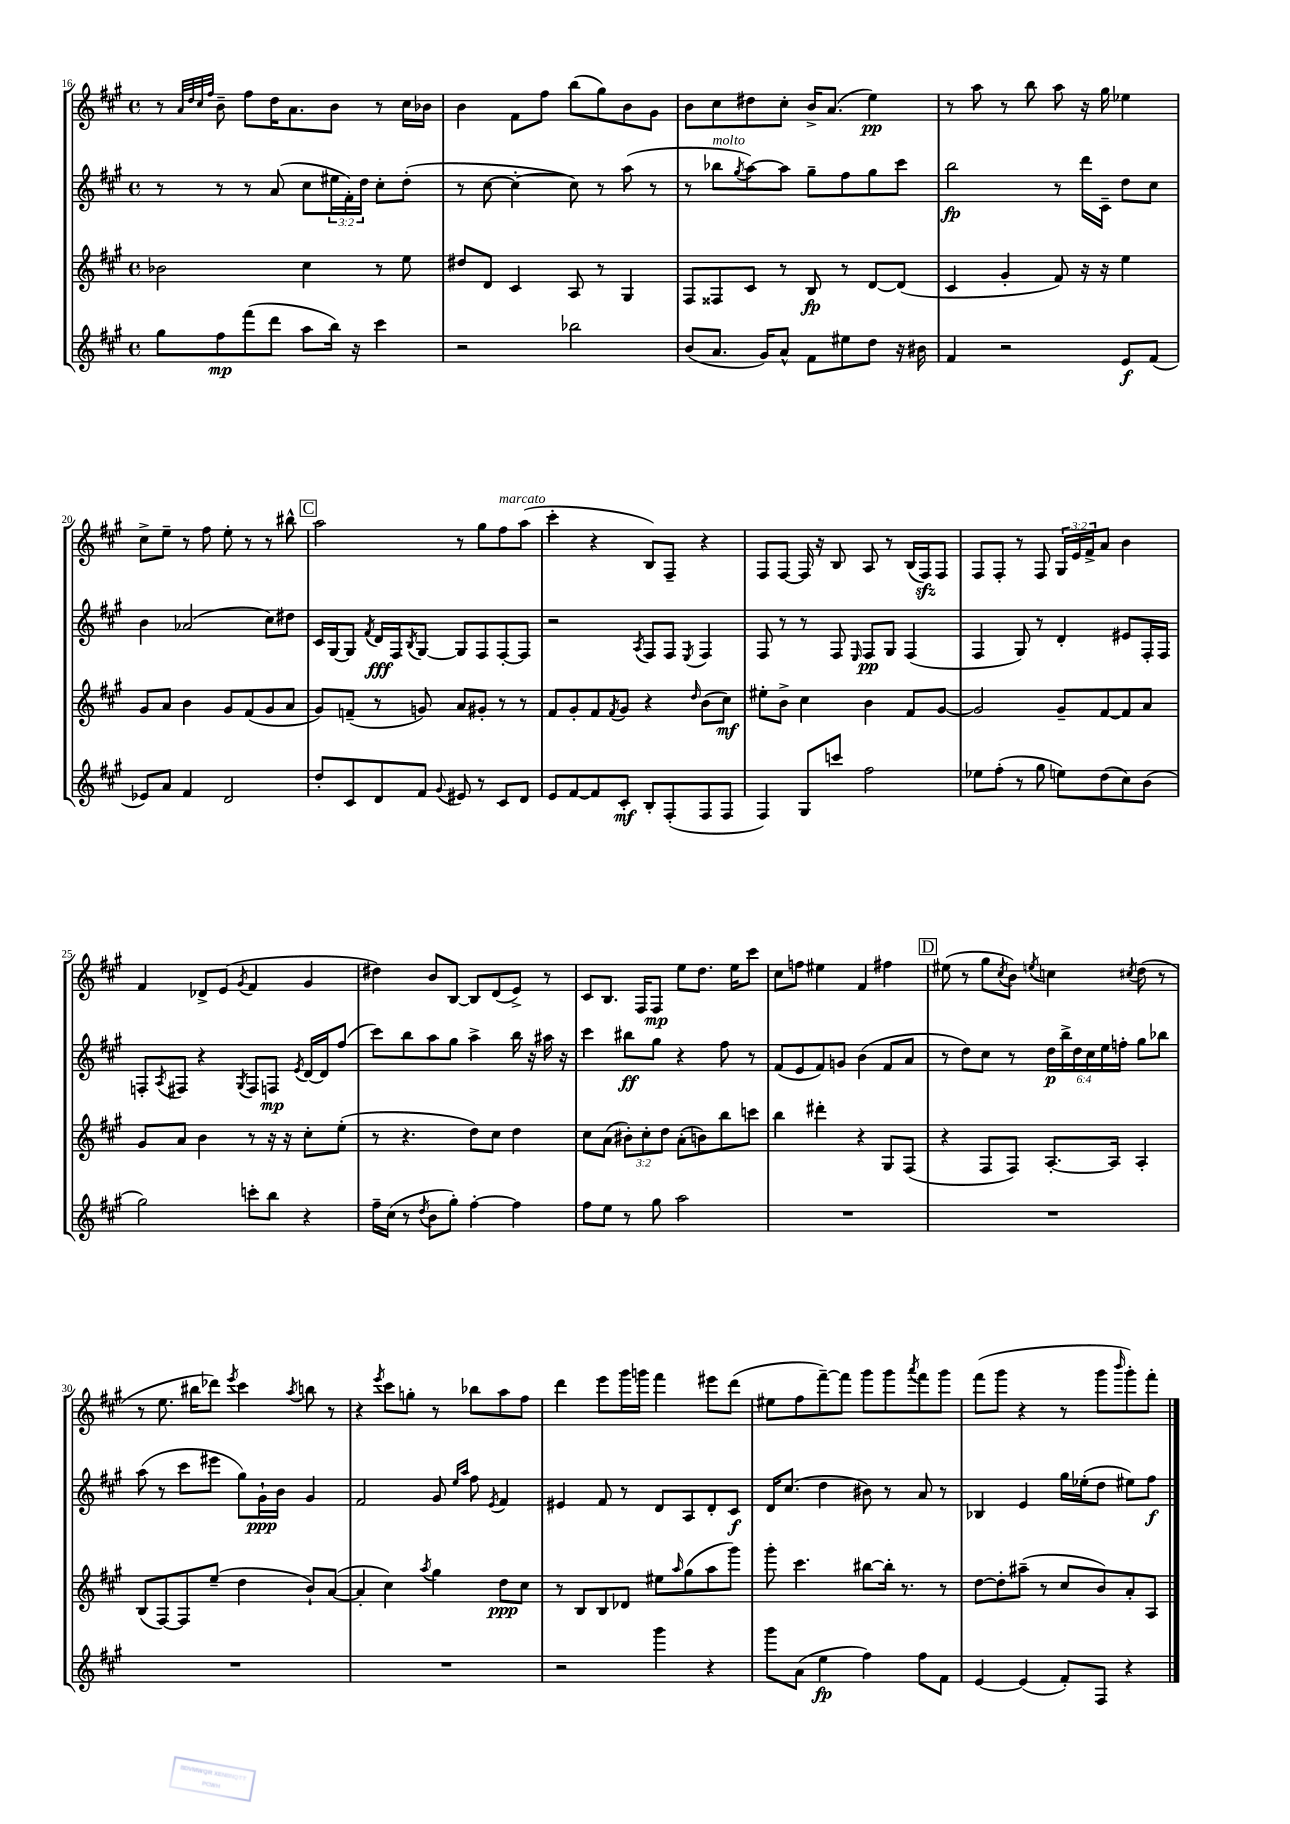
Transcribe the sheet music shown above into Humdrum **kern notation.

**kern	**dynam	**kern	**dynam	**kern	**dynam	**kern	**dynam
*part4	*part4	*part3	*part3	*part2	*part2	*part1	*part1
*staff4	*staff4	*staff3	*staff3	*staff2	*staff2	*staff1	*staff1
*clefG2	*	*clefG2	*	*clefG2	*	*clefG2	*
*k[f#c#g#]	*	*k[f#c#g#]	*	*k[f#c#g#]	*	*k[f#c#g#]	*
*M4/4	*	*M4/4	*	*M4/4	*	*M4/4	*
*met(c)	*	*met(c)	*	*met(c)	*	*met(c)	*
=16	=16	=16	=16	=16	=16	=16	=16
8gg#\L	.	2b-X\	.	8r	.	8r	.
.	.	.	.	.	.	32qqa/LLL	.
.	.	.	.	.	.	32qqdd/	.
.	.	.	.	.	.	32qqcc#/	.
.	.	.	.	.	.	32qqff#/JJJ	.
8ff#\	mp	.	.	8r	.	8b~\	.
(8fff#\	.	.	.	8r	.	8ff#\L	.
8ddd\J	.	.	.	(8a/	.	16dd\K	.
.	.	.	.	.	.	8.a\	.
8aa\L	.	4cc#\	.	8cc#\L	.	.	.
16bb\Jk)	.	.	.	24ee#X\L	.	8b\J	.
.	.	.	.	24f#'\)	.	.	.
16r	.	.	.	.	.	.	.
.	.	.	.	24dd\JJ	.	.	.
4ccc#\	.	8r	.	8cc#'\L	.	8r	.
.	.	8ee\	.	(8dd'\J	.	16cc#\LL	.
.	.	.	.	.	.	16b-X\JJ	.
=17	=17	=17	=17	=17	=17	=17	=17
2r	.	8dd#X/L	.	8r	.	4b\	.
.	.	8d/J	.	[8cc#\	.	.	.
.	.	4c#/	.	4cc#'\_	.	8f#\L	.
.	.	.	.	.	.	8ff#\J	.
2bb-X\	.	8A/	.	8cc#\])	.	(8bb\L	.
.	.	8r	.	8r	.	8gg#\)	.
.	.	4G#/	.	(8aa\	.	8b\	.
.	.	.	.	8r	.	8g#\J	.
=18	=18	=18	=18	=18	=18	=18	=18
(8b/L	.	8F#/L	.	8r	.	8b\L	.
!	!	!	!	!LO:TX:a:i:t=molto	!	!	!
8.a/J	.	8F##X/	.	8bb-X\L	.	8cc#\	.
.	.	.	.	8qgg#/	.	.	.
.	.	8c#/J	.	[8aa\)	.	8dd#X\	.
16g#/KL)	.	.	.	.	.	.	.
8a^^/J	.	8r	.	8aa\J]	.	8cc#'\J	.
8f#\L	.	8B/	fp	8gg#~\L	.	16b^/KL	.
.	.	.	.	.	.	(8.a/J	.
8ee#X\	.	8r	.	8ff#\	.	.	.
8dd\J	.	[8d/L	.	8gg#\	.	4ee\)	pp
16r	.	(8d/J]	.	8ccc#\J	.	.	.
16b#X\	.	.	.	.	.	.	.
=19	=19	=19	=19	=19	=19	=19	=19
4f#/	.	4c#/	.	2bb\	fp	8r	.
.	.	.	.	.	.	8aa\	.
2r	.	4g#'/	.	.	.	8r	.
.	.	.	.	.	.	8bb\	.
.	.	8f#/)	.	8r	.	8aa\	.
.	.	16r	.	16ddd\LL	.	16r	.
.	.	16r	.	16c#~\JJ	.	16gg#\	.
8e/L	f	4ee\	.	8dd\L	.	4ee-X\	.
(8f#/J	.	.	.	8cc#\J	.	.	.
!!LO:LB:g=z
=20	=20	=20	=20	=20	=20	=20	=20
8e-X/L)	.	8g#/L	.	4b\	.	8cc#^\L	.
8a/J	.	8a/J	.	.	.	8ee~\J	.
4f#/	.	4b\	.	(2a-X/	.	8r	.
.	.	.	.	.	.	8ff#\	.
2d/	.	8g#/L	.	.	.	8ee'\	.
.	.	(8f#/	.	.	.	8r	.
.	.	8g#/	.	8cc#\L)	.	8r	.
.	.	8a/J	.	8dd#X\J	.	8bb#X^^\	.
!!LO:REH:place=s1:t=C
=21	=21	=21	=21	=21	=21	=21	=21
8dd'/L	.	8g#/L)	.	16c#/LL	.	2aa\	.
.	.	.	.	[16G#/J	.	.	.
8c#/	.	(8fn~/J	.	8G#/J]	.	.	.
.	.	.	.	8qf#/	.	.	.
8d/	.	8r	.	16d/LL	fff	.	.
.	.	.	.	16F#/J	.	.	.
.	.	.	.	8qB/	.	.	.
8f#/J	.	8gn/)	.	[8G#/J	.	.	.
8qqg#/	.	.	.	.	.	.	.
8e#X/	.	8a/L	.	8G#/L]	.	8r	.
8r	.	8g#X'/J	.	8F#/	.	8gg#\L	.
!	!	!	!	!	!	!LO:TX:a:i:t=marcato	!
8c#/L	.	8r	.	[8F#'/	.	8ff#\	.
8d/J	.	8r	.	8F#/J]	.	(8aa\J	.
=22	=22	=22	=22	=22	=22	=22	=22
8e/L	.	8f#/L	.	2r	.	4ccc#'\	.
[8f#/	.	8g#'/	.	.	.	.	.
8f#/]	.	8f#/	.	.	.	4r	.
.	.	8qf#/	.	.	.	.	.
8c#'/J	mf	8g#/J	.	.	.	.	.
.	.	.	.	8qA/	.	.	.
8B'/L	.	4r	.	8F#/L	.	8B/L)	.
(8F#'/	.	.	.	8F#/J	.	8F#~/J	.
.	.	16qqdd/	.	8qE/	.	.	.
8F#/	.	(8b\L	.	4F#/	.	4r	.
8F#/J	.	8cc#\J)	mf	.	.	.	.
=23	=23	=23	=23	=23	=23	=23	=23
4F#/)	.	8ee#X'\L	.	8F#/	.	8F#/L	.
.	.	8b^\J	.	8r	.	[8F#/J	.
8G#/L	.	4cc#\	.	8r	.	16F#/]	.
.	.	.	.	.	.	16r	.
8cccn/J	.	.	.	8F#/	.	8B/	.
.	.	.	.	16qqE/	.	.	.
2ff#\	.	4b\	.	8F#/L	pp	8A/	.
.	.	.	.	8G#/J	.	8r	.
.	.	8f#/L	.	(4F#/	.	(16B/LL	.
.	.	.	.	.	.	16F#zz/J)	.
.	.	[8g#/J	.	.	.	8F#/J	.
=24	=24	=24	=24	=24	=24	=24	=24
8ee-X\L	.	2g#/]	.	4F#/	.	8F#/L	.
(8ff#'\J	.	.	.	.	.	8F#'/J	.
8r	.	.	.	8G#/)	.	8r	.
8gg#\	.	.	.	8r	.	8F#/	.
8een\L)	.	8g#~/L	.	4d'/	.	24G#/LL	.
.	.	.	.	.	.	24e/	.
.	.	.	.	.	.	24f#^/J	.
(8dd\	.	[8f#/	.	.	.	8a/J	.
8cc#\)	.	8f#/]	.	8e#X/L	.	4b\	.
(8b\J	.	8a/J	.	16F#'/L	.	.	.
.	.	.	.	16F#/JJ	.	.	.
!!LO:LB:g=z
=25	=25	=25	=25	=25	=25	=25	=25
2gg#\)	.	8g#/L	.	8Fn'/L	.	4f#/	.
.	.	.	.	8qA/	.	.	.
.	.	8a/J	.	8F#X/J	.	.	.
.	.	4b\	.	4r	.	8d-X^/L	.
.	.	.	.	.	.	(8e/J	.
.	.	.	.	8qG#/	.	8qg#/	.
8cccn'\L	.	8r	.	8F#/L	.	4f#/	.
8bb\J	.	16r	.	8Fn/J	mp	.	.
.	.	16r	.	.	.	.	.
.	.	.	.	8qe/	.	.	.
4r	.	8cc#'\L	.	[16d/LL	.	4g#/	.
.	.	.	.	16d/J]	.	.	.
.	.	(8ee'\J	.	(8ff#/J	.	.	.
=26	=26	=26	=26	=26	=26	=26	=26
16ff#~\LL	.	8r	.	8ccc#\L)	.	4dd#X\)	.
(16cc#\JJ	.	.	.	.	.	.	.
8r	.	4.r	.	8bb\	.	.	.
8qdd/	.	.	.	.	.	.	.
8b\L	.	.	.	8aa\	.	8b/L	.
8gg#'\J)	.	.	.	8gg#\J	.	[8B/J	.
[4ff#'\	.	8dd\L)	.	4aa^\	.	8B/L]	.
.	.	8cc#\J	.	.	.	(8d/	.
4ff#\]	.	4dd\	.	16bb\	.	8e^/J)	.
.	.	.	.	16r	.	.	.
.	.	.	.	16aa#X\	.	8r	.
.	.	.	.	16r	.	.	.
=27	=27	=27	=27	=27	=27	=27	=27
8ff#\L	.	8cc#\L	.	4ccc#\	.	8c#/L	.
8ee\J	.	(8a\J	.	.	.	8.B/J	.
8r	.	12b#X'\L)	.	8bb#X\L	ff	.	.
.	.	.	.	.	.	16F#/KL	.
.	.	12cc#'\	.	.	.	.	.
8gg#\	.	.	.	8gg#\J	.	8F#/J	mp
.	.	12dd\J	.	.	.	.	.
2aa\	.	(8a'\L	.	4r	.	8ee\L	.
.	.	8bn\)	.	.	.	8.dd\J	.
.	.	8bb\	.	8ff#\	.	.	.
.	.	.	.	.	.	16ee\KL	.
.	.	8cccn\J	.	8r	.	8ccc#\J	.
=28	=28	=28	=28	=28	=28	=28	=28
1r	.	4bb\	.	(8f#/L	.	8cc#\L	.
.	.	.	.	8e/	.	8ffn\J	.
.	.	4ddd#X'\	.	8f#/)	.	4ee#X\	.
.	.	.	.	8gn/J	.	.	.
.	.	4r	.	(4b\	.	4f#/	.
.	.	8G#/L	.	8f#/L	.	4ff#X\	.
.	.	(8F#/J	.	8a/J	.	.	.
!!LO:REH:place=s1:t=D
=29	=29	=29	=29	=29	=29	=29	=29
1r	.	4r	.	8r	.	(8ee#X\	.
.	.	.	.	8dd\L)	.	8r	.
.	.	8F#/L	.	8cc#\J	.	8gg#\L	.
.	.	.	.	.	.	8qcc#/	.
.	.	8F#/J)	.	8r	.	8b\J)	.
.	.	.	.	.	.	8qeen/	.
.	.	[8.A'/L	.	24dd\LL	p	4ccn\	.
.	.	.	.	24bb^\	.	.	.
.	.	.	.	24dd\	.	.	.
.	.	.	.	24cc#\	.	.	.
.	.	.	.	24ee\	.	.	.
.	.	16A/Jk]	.	.	.	.	.
.	.	.	.	24ffn'\JJ	.	.	.
.	.	.	.	.	.	8qcc#X/	.
.	.	4A'/	.	8gg#\L	.	(8dd\	.
.	.	.	.	8bb-X\J	.	8r	.
!!LO:LB:g=z
=30	=30	=30	=30	=30	=30	=30	=30
1r	.	(8B/L	.	(8aa\	.	8r	.
.	.	[8F#/)	.	8r	.	8.ee\	.
.	.	8F#/]	.	8ccc#\L	.	.	.
.	.	.	.	.	.	16bb#X\KL	.
.	.	(8ee~/J	.	8eee#X\J	.	8ddd-X\J)	.
.	.	.	.	.	.	8qeee/	.
.	.	4dd\	.	8gg#\L)	.	4ccc#\	.
.	.	.	.	16g#`\L	ppp	.	.
.	.	.	.	16b\JJ	.	.	.
.	.	.	.	.	.	8qaa/	.
.	.	8b`/L)	.	4g#/	.	8bbn\	.
.	.	([8a/J	.	.	.	8r	.
=31	=31	=31	=31	=31	=31	=31	=31
1r	.	4a'/]	.	2f#/	.	4r	.
.	.	.	.	.	.	8qeee/	.
.	.	4cc#\)	.	.	.	8ccc#\L	.
.	.	.	.	.	.	8ggn'\J	.
.	.	8qaa/	.	.	.	.	.
.	.	4gg#\	.	8g#/	.	8r	.
.	.	.	.	16qqee/LL	.	.	.
.	.	.	.	16qqaa/JJ	.	.	.
.	.	.	.	8ff#\	.	8bb-X\L	.
.	.	.	.	8qe/	.	.	.
.	.	8dd\L	ppp	4f#/	.	8aa\	.
.	.	8cc#\J	.	.	.	8ff#\J	.
=32	=32	=32	=32	=32	=32	=32	=32
2r	.	8r	.	4e#X/	.	4ddd\	.
.	.	8B/L	.	.	.	.	.
.	.	8B/	.	8f#/	.	8eee\L	.
.	.	8d-X/J	.	8r	.	16ggg#\L	.
.	.	.	.	.	.	16gggn\JJ	.
4ggg#\	.	8ee#X\L	.	8d/L	.	4fff#\	.
.	.	16qqaa/	.	.	.	.	.
.	.	(8gg#\	.	8A/	.	.	.
4r	.	8aa\	.	8d'/	.	8eee#X\L	.
.	.	8ggg#\J)	.	8c#/J	f	(8ddd\J	.
=33	=33	=33	=33	=33	=33	=33	=33
8ggg#\L	.	8ggg#'\	.	16d/KL	.	8ee#X\L	.
.	.	.	.	(8.cc#/J	.	.	.
(8a\J	.	4.ccc#\	.	.	.	8ff#\	.
4ee\	fp	.	.	4dd\	.	[8fff#~\)	.
.	.	.	.	.	.	8fff#\J]	.
4ff#\)	.	[8bb#X\L	.	8b#X\)	.	8ggg#\L	.
.	.	16bb#'\Jk]	.	8r	.	8ggg#\	.
.	.	8.r	.	.	.	.	.
.	.	.	.	.	.	8qaaa/	.
8ff#\L	.	.	.	8a/	.	8fff#\	.
8f#\J	.	8r	.	8r	.	8ggg#\J	.
=34	=34	=34	=34	=34	=34	=34	=34
[4e/	.	[8dd\L	.	4B-X/	.	(8fff#\L	.
.	.	8dd'\]	.	.	.	8ggg#\J	.
(4e/]	.	(8aa#X~\J	.	4e/	.	4r	.
.	.	8r	.	.	.	.	.
8f#'/L)	.	8cc#/L	.	16gg#\LL	.	8r	.
.	.	.	.	(16ee-X'\J	.	.	.
8F#/J	.	8b/)	.	8dd\J	.	8ggg#\L	.
.	.	.	.	.	.	16qqbbb/	.
4r	.	8a'/	.	8ee#X\L)	.	8ggg#'\)	.
.	.	8A/J	.	8ff#\J	f	8fff#'\J	.
==	==	==	==	==	==	==	==
*-	*-	*-	*-	*-	*-	*-	*-
